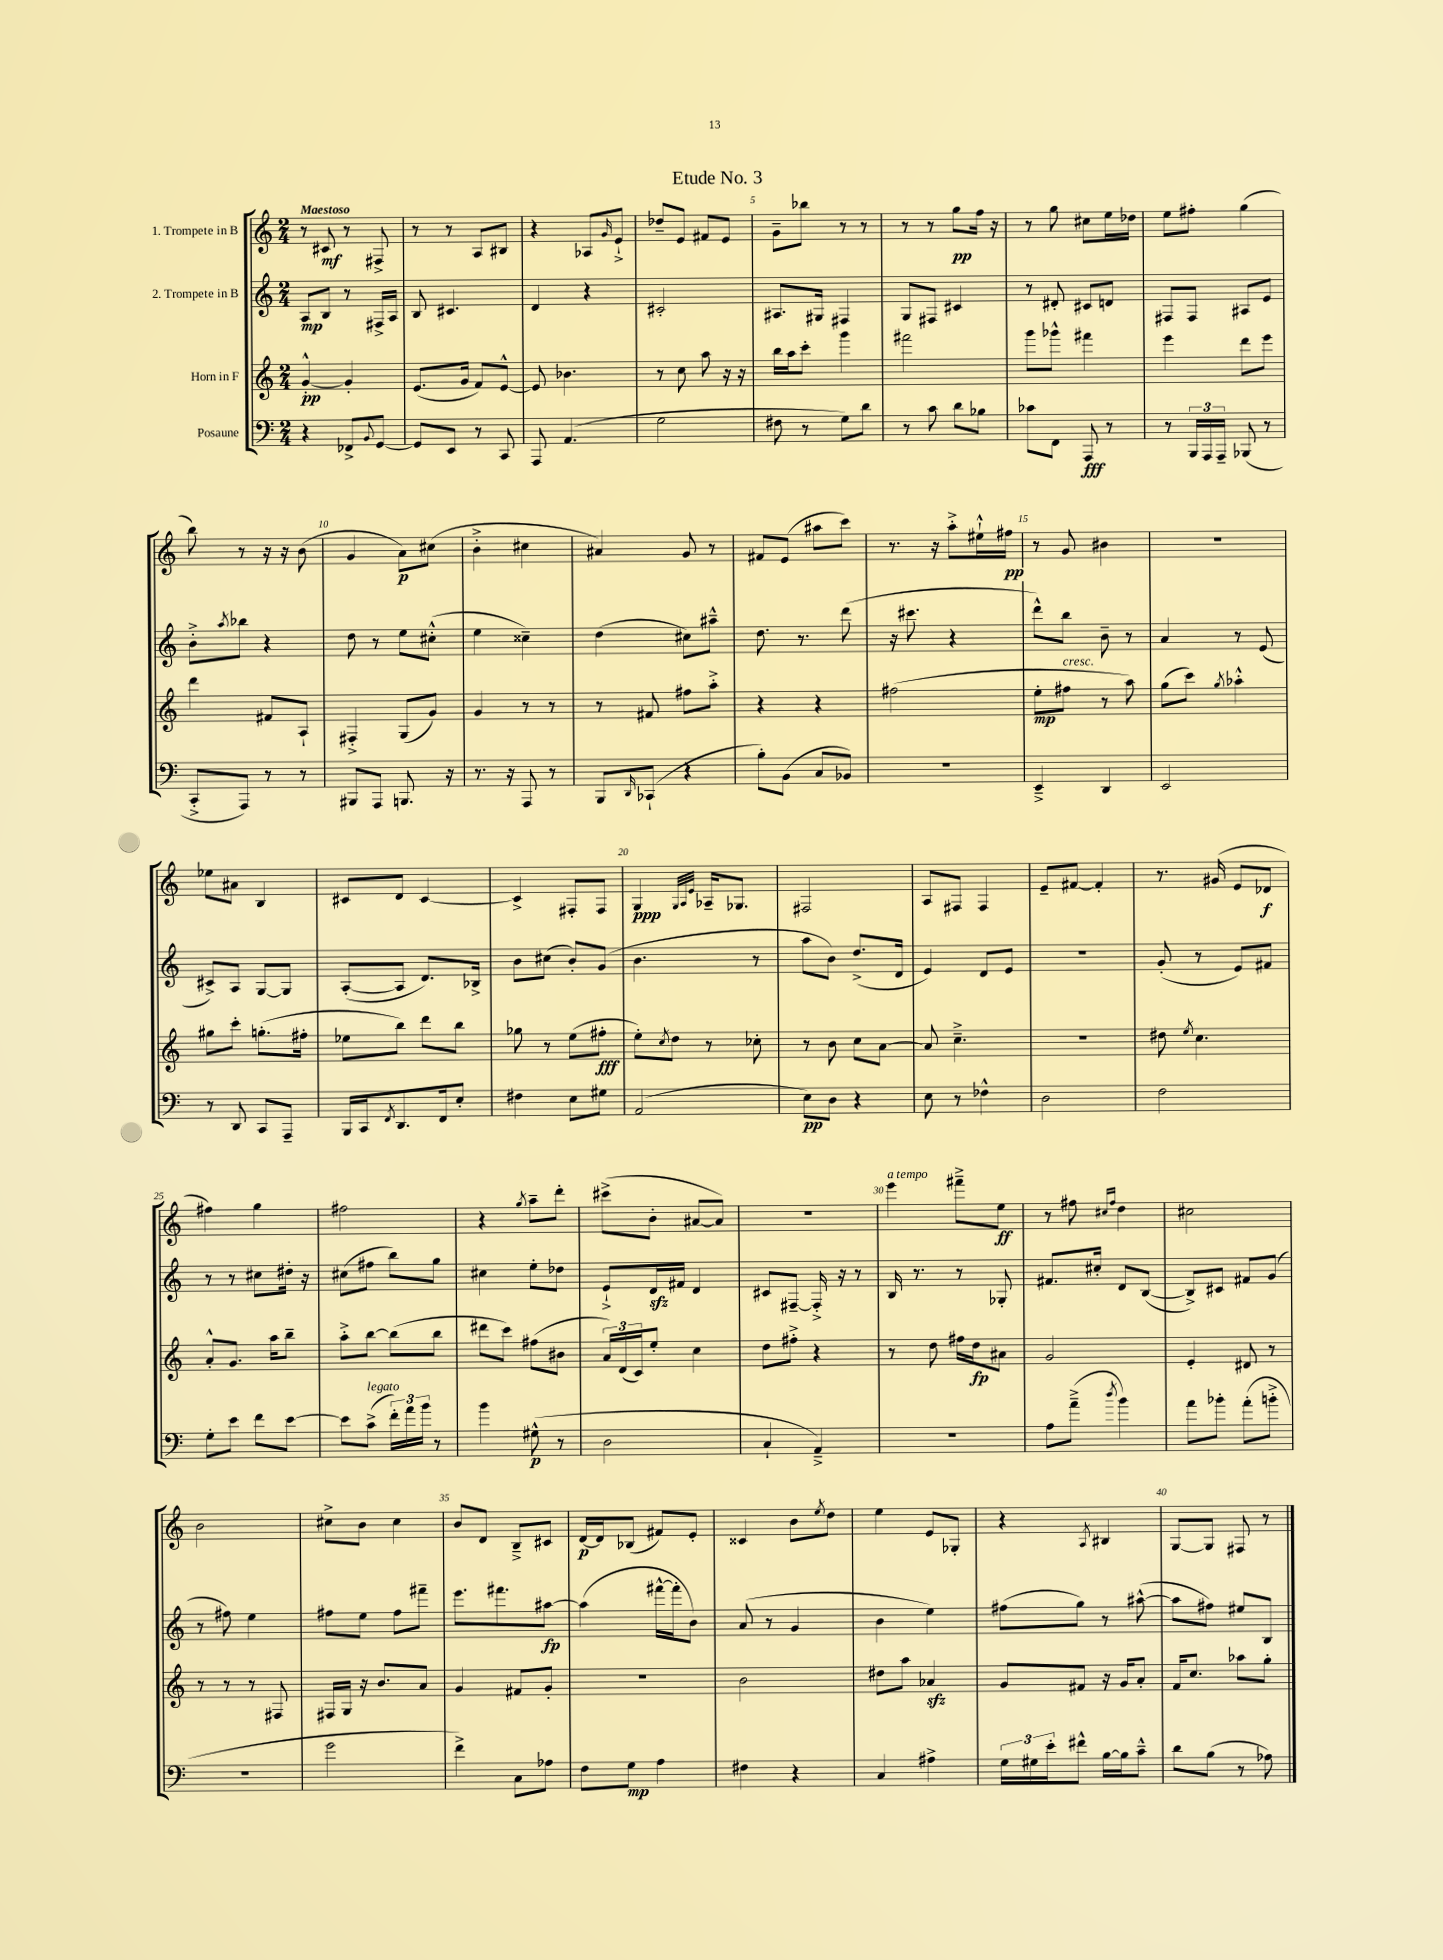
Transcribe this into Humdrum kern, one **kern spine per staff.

**kern	**dynam	**kern	**dynam	**kern	**dynam	**kern	**dynam
*part4	*part4	*part3	*part3	*part2	*part2	*part1	*part1
*staff4	*staff4	*staff3	*staff3	*staff2	*staff2	*staff1	*staff1
*I"Posaune	*	*I"Horn in F	*	*I"2. Trompete in B	*	*I"1. Trompete in B	*
*clefF4	*	*clefG2	*	*clefG2	*	*clefG2	*
*k[]	*	*k[]	*	*k[]	*	*k[]	*
*M2/4	*	*M2/4	*	*M2/4	*	*M2/4	*
=1	=1	=1	=1	=1	=1	=1	=1
!	!	!	!	!	!	!LO:TX:a:B:t=Maestoso	!
4r	.	[4g'^^/	pp	8A/L	mp	8r	.
.	.	.	.	8B/J	.	8c#X/	mf
8FF-X^/L	.	4g'/]	.	8r	.	8r	.
8qqBB/	.	.	.	.	.	.	.
[8GG/J	.	.	.	16F#X^/LL	.	8F#X^/	.
.	.	.	.	16A/JJ	.	.	.
=2	=2	=2	=2	=2	=2	=2	=2
8GG/L]	.	(8.e/L	.	8B/	.	8r	.
8EE/J	.	.	.	4.c#X/	.	8r	.
.	.	16g/Jk	.	.	.	.	.
8r	.	8f/L)	.	.	.	8A/L	.
8CC/	.	[8e^^/J	.	.	.	8B#X/J	.
=3	=3	=3	=3	=3	=3	=3	=3
8AAA/	.	8e/]	.	4d/	.	4r	.
(4.AA/	.	4.b-X\	.	.	.	.	.
.	.	.	.	4r	.	8A-X/L	.
.	.	.	.	.	.	16qqg/	.
.	.	.	.	.	.	8e`^/J	.
=4	=4	=4	=4	=4	=4	=4	=4
2G\	.	8r	.	2c#X'/	.	8dd-X~/L	.
.	.	8cc\	.	.	.	8e/J	.
.	.	8aa\	.	.	.	8f#X/L	.
.	.	16r	.	.	.	8e/J	.
.	.	16r	.	.	.	.	.
=5	=5	=5	=5	=5	=5	=5	=5
8F#X\	.	16bb\LL	.	8.A#X/L	.	8g~\L	.
.	.	16aa\J	.	.	.	.	.
8r	.	8ccc'\J	.	.	.	8bb-X\J	.
.	.	.	.	16G#X/Jk	.	.	.
8G\L)	.	4ggg\	.	4F#X/	.	8r	.
8d\J	.	.	.	.	.	8r	.
=6	=6	=6	=6	=6	=6	=6	=6
8r	.	2fff#X\	.	8G/L	.	8r	.
8c\	.	.	.	8F#X/J	.	8r	.
8d\L	.	.	.	4c#X/	.	8gg\L	pp
8B-X\J	.	.	.	.	.	16ff\Jk	.
.	.	.	.	.	.	16r	.
=7	=7	=7	=7	=7	=7	=7	=7
8c-X\L	.	8ggg\L	.	8r	.	8r	.
8FF\J	.	8ggg-X^^\J	.	8d#X'/	.	8gg\	.
8AAA/	fff	4fff#X\	.	8c#X/L	.	8cc#X\L	.
8r	.	.	.	8dn/J	.	16ee\L	.
.	.	.	.	.	.	16dd-X\JJ	.
=8	=8	=8	=8	=8	=8	=8	=8
8r	.	4eee\	.	8F#X/L	.	8ee\L	.
24BBB/LL	.	.	.	8F#/J	.	8ff#X'\J	.
24AAA/	.	.	.	.	.	.	.
24AAA~/JJ	.	.	.	.	.	.	.
(8BBB-X/	.	8ddd\L	.	8A#X/L	.	(4gg\	.
8r	.	8eee\J	.	8e/J	.	.	.
!!LO:LB:g=z
=9	=9	=9	=9	=9	=9	=9	=9
8CC'^/L	.	4ddd\	.	8b'^\L	.	8bb\)	.
.	.	.	.	8qaa/	.	.	.
8AAA/J)	.	.	.	8bb-X\J	.	8r	.
8r	.	8f#X/L	.	4r	.	16r	.
.	.	.	.	.	.	16r	.
8r	.	8A`/J	.	.	.	(8b\	.
=10	=10	=10	=10	=10	=10	=10	=10
8BBB#X/L	.	4F#X'^/	.	8dd\	.	4g/	.
8AAA/J	.	.	.	8r	.	.	.
8.BBBn/	.	(8G/L	.	8ee\L	.	8a\L)	p
.	.	8g/J)	.	(8cc#X'^^\J	.	(8cc#X\J	.
16r	.	.	.	.	.	.	.
=11	=11	=11	=11	=11	=11	=11	=11
8.r	.	4g/	.	4ee\	.	4b'^\	.
16r	.	.	.	.	.	.	.
8AAA/	.	8r	.	4cc##X~\)	.	4cc#X\	.
8r	.	8r	.	.	.	.	.
=12	=12	=12	=12	=12	=12	=12	=12
8BBB/L	.	8r	.	(4dd\	.	4a#X/)	.
16qqDD/	.	.	.	.	.	.	.
(8CC-X`/J	.	8f#X/	.	.	.	.	.
4r	.	8ff#X\L	.	8cc#X\L)	.	8g/	.
.	.	8aa'^\J	.	8aa#X~^^\J	.	8r	.
=13	=13	=13	=13	=13	=13	=13	=13
8B'\L)	.	4r	.	8.dd\	.	8f#X/L	.
(8BB\J	.	.	.	.	.	(8e/J	.
.	.	.	.	8.r	.	.	.
8C/L	.	4r	.	.	.	8aa#X\L	.
8BB-X/J)	.	.	.	(8ddd\	.	8ccc\J)	.
=14	=14	=14	=14	=14	=14	=14	=14
2r	.	(2ff#X\	.	16r	.	8.r	.
.	.	.	.	8.ccc#X\	.	.	.
.	.	.	.	.	.	16r	.
.	.	.	.	4r	.	8aa'^\L	.
.	.	.	.	.	.	16ee#X`^^\L	.
.	.	.	.	.	.	16ff#X\JJ	pp
=15	=15	=15	=15	=15	=15	=15	=15
4EE~^/	.	8ee'\L	mp	8ddd^^\L)	.	8r	.
!	!	!LO:TX:a:i:t=cresc.	!	!	!	!	!
.	.	8ff#X\J	.	8bb\J	.	8g/	.
4DD/	.	8r	.	8b~\	.	4b#X\	.
.	.	8aa\)	.	8r	.	.	.
=16	=16	=16	=16	=16	=16	=16	=16
2EE/	.	(8gg\L	.	4a/	.	2r	.
.	.	8ccc\J)	.	.	.	.	.
.	.	8qgg/	.	.	.	.	.
.	.	4aa-X'^^\	.	8r	.	.	.
.	.	.	.	(8e/	.	.	.
!!LO:LB:g=z
=17	=17	=17	=17	=17	=17	=17	=17
8r	.	8gg#X\L	.	8c#X^/L)	.	8ee-X\L	.
8DD/	.	8ccc'\J	.	8A/J	.	8a#X\J	.
8CC/L	.	(8.ggn'\L	.	[8G/L	.	4B/	.
8AAA~/J	.	.	.	8G/J]	.	.	.
.	.	16ff#X'\Jk	.	.	.	.	.
=18	=18	=18	=18	=18	=18	=18	=18
16BBB/LL	.	8ee-X\L	.	([8A'/L	.	8c#X/L	.
16CC/J	.	.	.	.	.	.	.
8qFF/	.	.	.	.	.	.	.
8.DD/	.	8bb\J)	.	8A/J]	.	8d/J	.
.	.	8ddd\L	.	8.d/L)	.	[4c#/	.
16FF/k	.	.	.	.	.	.	.
8E'/J	.	8bb\J	.	.	.	.	.
.	.	.	.	16B-X^/Jk	.	.	.
=19	=19	=19	=19	=19	=19	=19	=19
4F#X\	.	8gg-X\	.	8b\L	.	4c#^/]	.
.	.	8r	.	(8cc#X\J	.	.	.
8E\L	.	(8ee\L	.	8b'/L)	.	8F#X'/L	.
8G#X\J	.	8ff#X'\J	fff	(8g/J	.	8F#/J	.
=20	=20	=20	=20	=20	=20	=20	=20
(2AA/	.	8ee'\L)	.	4.b\	.	4G/	ppp
.	.	8qcc/	.	.	.	.	.
.	.	8dd\J	.	.	.	.	.
.	.	.	.	.	.	32qqG/LLL	.
.	.	.	.	.	.	32qqA/	.
.	.	.	.	.	.	32qqe/JJJ	.
.	.	8r	.	.	.	16A-X~/KL	.
.	.	.	.	.	.	8.G-X/J	.
.	.	8cc-X'\	.	8r	.	.	.
=21	=21	=21	=21	=21	=21	=21	=21
8E\L)	pp	8r	.	8aa\L	.	2F#X/	.
8D\J	.	8b\	.	8b\J)	.	.	.
4r	.	8cc\L	.	(8.dd^/L	.	.	.
.	.	[8a\J	.	.	.	.	.
.	.	.	.	16d/Jk	.	.	.
=22	=22	=22	=22	=22	=22	=22	=22
8E\	.	8a/]	.	4e/)	.	8A/L	.
8r	.	4.cc~^\	.	.	.	8F#X/J	.
4F-X^^\	.	.	.	8d/L	.	4F#/	.
.	.	.	.	8e/J	.	.	.
=23	=23	=23	=23	=23	=23	=23	=23
2D\	.	2r	.	2r	.	8e~/L	.
.	.	.	.	.	.	[8f#X/J	.
.	.	.	.	.	.	4f#'/]	.
=24	=24	=24	=24	=24	=24	=24	=24
2F\	.	8dd#X\	.	(8g'/	.	8.r	.
.	.	8qee/	.	.	.	.	.
.	.	4.cc\	.	8r	.	.	.
.	.	.	.	.	.	(16g#X/	.
.	.	.	.	8e/L)	.	8e/L	.
.	.	.	.	8f#X/J	.	8d-X/J	f
!!LO:LB:g=z
=25	=25	=25	=25	=25	=25	=25	=25
8G'\L	.	8a'^^/L	.	8r	.	4ff#X\)	.
8e\J	.	8.g/J	.	8r	.	.	.
8f\L	.	.	.	8cc#X\L	.	4gg\	.
.	.	16aa\KL	.	.	.	.	.
[8e\J	.	8bb~\J	.	16dd#X'\Jk	.	.	.
.	.	.	.	16r	.	.	.
=26	=26	=26	=26	=26	=26	=26	=26
8e\L]	.	8aa'^\L	.	(8cc#X\L	.	2ff#X\	.
!LO:TX:a:i:t=legato	!	!	!	!	!	!	!
(8c^\J	.	[8bb\J	.	8ff#X\J	.	.	.
24f'\LL)	.	(8bb\L]	.	8bb\L)	.	.	.
24a\	.	.	.	.	.	.	.
24b\JJ	.	.	.	.	.	.	.
8r	.	8bb\J	.	8gg\J	.	.	.
=27	=27	=27	=27	=27	=27	=27	=27
4b\	.	8ddd#X\L	.	4cc#X\	.	4r	.
.	.	8ccc\J)	.	.	.	.	.
.	.	.	.	.	.	8qgg/	.
(8G#X^^\	p	(8ff#X\L	.	8ee'\L	.	8aa~\L	.
8r	.	8b#X\J	.	8dd-X\J	.	8ddd'\J	.
=28	=28	=28	=28	=28	=28	=28	=28
2D\	.	24a/LL)	.	8e`^/L	.	(8ccc#X^\L	.
.	.	(24d/	.	.	.	.	.
.	.	24c/J)	.	.	.	.	.
.	.	8ee'/J	.	16dzz/L	.	8b'\J	.
.	.	.	.	16f#X/JJ	.	.	.
.	.	4cc\	.	4d/	.	[8a#X/L	.
.	.	.	.	.	.	8a#/J])	.
=29	=29	=29	=29	=29	=29	=29	=29
4C`/	.	8dd\L	.	8c#X/L	.	2r	.
.	.	8ff#X'^\J	.	[8F#X~/J	.	.	.
4AA~^/)	.	4r	.	16F#'^/]	.	.	.
.	.	.	.	16r	.	.	.
.	.	.	.	8r	.	.	.
=30	=30	=30	=30	=30	=30	=30	=30
!	!	!	!	!	!	!LO:TX:a:i:t=a tempo	!
2r	.	8r	.	16B/	.	4eee\	.
.	.	.	.	8.r	.	.	.
.	.	8dd\	.	.	.	.	.
.	.	16ff#X\LL	.	8r	.	8fff#X~^\L	.
.	.	16dd\J	fp	.	.	.	.
.	.	8a#X\J	.	8G-X'/	.	8ee\J	ff
=31	=31	=31	=31	=31	=31	=31	=31
8A\L	.	2g/	.	8.f#X/L	.	8r	.
(8a~^\J	.	.	.	.	.	8ff#X\	.
.	.	.	.	16cc#X'/Jk	.	.	.
.	.	.	.	.	.	16qqcc#X/LL	.
8qdd/	.	.	.	.	.	16qqff#/JJ	.
4b\)	.	.	.	8d/L	.	4dd\	.
.	.	.	.	([8B/J	.	.	.
=32	=32	=32	=32	=32	=32	=32	=32
8a\L	.	4e'/	.	8B^/L])	.	2cc#X\	.
8b-X'\J	.	.	.	8c#X/J	.	.	.
(8a'\L	.	8d#X/	.	8f#X/L	.	.	.
8bn'^\J	.	8r	.	(8g/J	.	.	.
!!LO:LB:g=z
=33	=33	=33	=33	=33	=33	=33	=33
2r	.	8r	.	8r	.	2b\	.
.	.	8r	.	8ff#X\)	.	.	.
.	.	8r	.	4ee\	.	.	.
.	.	8F#X/	.	.	.	.	.
=34	=34	=34	=34	=34	=34	=34	=34
2g\	.	16F#X/LL	.	8ff#X\L	.	8cc#X^\L	.
.	.	16G/JJ	.	.	.	.	.
.	.	16r	.	8ee\J	.	8b\J	.
.	.	8.b/L	.	.	.	.	.
.	.	.	.	8ff#\L	.	4cc#\	.
.	.	8a/J	.	8fff#X~\J	.	.	.
=35	=35	=35	=35	=35	=35	=35	=35
4f^\)	.	4g/	.	8.eee\L	.	8b/L	.
.	.	.	.	.	.	8d/J	.
.	.	.	.	8.fff#X\	.	.	.
8C\L	.	8f#X/L	.	.	.	8B~^/L	.
8A-X\J	.	8g'/J	.	[8aa#X\J	fp	8c#X/J	.
=36	=36	=36	=36	=36	=36	=36	=36
8F\L	.	2r	.	(4aa#\]	.	[16d/LL	p
.	.	.	.	.	.	16d/J]	.
8G\J	mp	.	.	.	.	(8B-X/J	.
4A\	.	.	.	[16fff#X^^\LL	.	8f#X/L)	.
.	.	.	.	16fff#'\J]	.	.	.
.	.	.	.	8b\J)	.	8e'/J	.
=37	=37	=37	=37	=37	=37	=37	=37
4F#X\	.	2b\	.	(8a/	.	4c##X/	.
.	.	.	.	8r	.	.	.
4r	.	.	.	4g/	.	8b\L	.
.	.	.	.	.	.	8qee/	.
.	.	.	.	.	.	8dd\J	.
=38	=38	=38	=38	=38	=38	=38	=38
4C/	.	8dd#X\L	.	4b\	.	4ee\	.
.	.	8aa\J	.	.	.	.	.
4A#X^\	.	4a-Xzz/	.	4ee\)	.	8e/L	.
.	.	.	.	.	.	8G-X'/J	.
=39	=39	=39	=39	=39	=39	=39	=39
24G\LL	.	8g/L	.	(8ff#X\L	.	4r	.
24G#X\	.	.	.	.	.	.	.
24e'\J	.	.	.	.	.	.	.
8f#X^^\J	.	8f#X/J	.	8gg\J)	.	.	.
.	.	.	.	.	.	8qA/	.
[16B\LL	.	16r	.	8r	.	4B#X/	.
16B\J]	.	16g/KL	.	.	.	.	.
8c~^^\J	.	8a'/J	.	([8aa#X^^\	.	.	.
=40	=40	=40	=40	=40	=40	=40	=40
8d\L	.	16f/KL	.	8aa#\L]	.	[8G/L	.
.	.	8.cc/J	.	.	.	.	.
(8B\J	.	.	.	8ff#X\J)	.	8G/J]	.
8r	.	8aa-X\L	.	8ee#X/L	.	8F#X/	.
8A-X\)	.	8gg'\J	.	8B/J	.	8r	.
==	==	==	==	==	==	==	==
*-	*-	*-	*-	*-	*-	*-	*-
